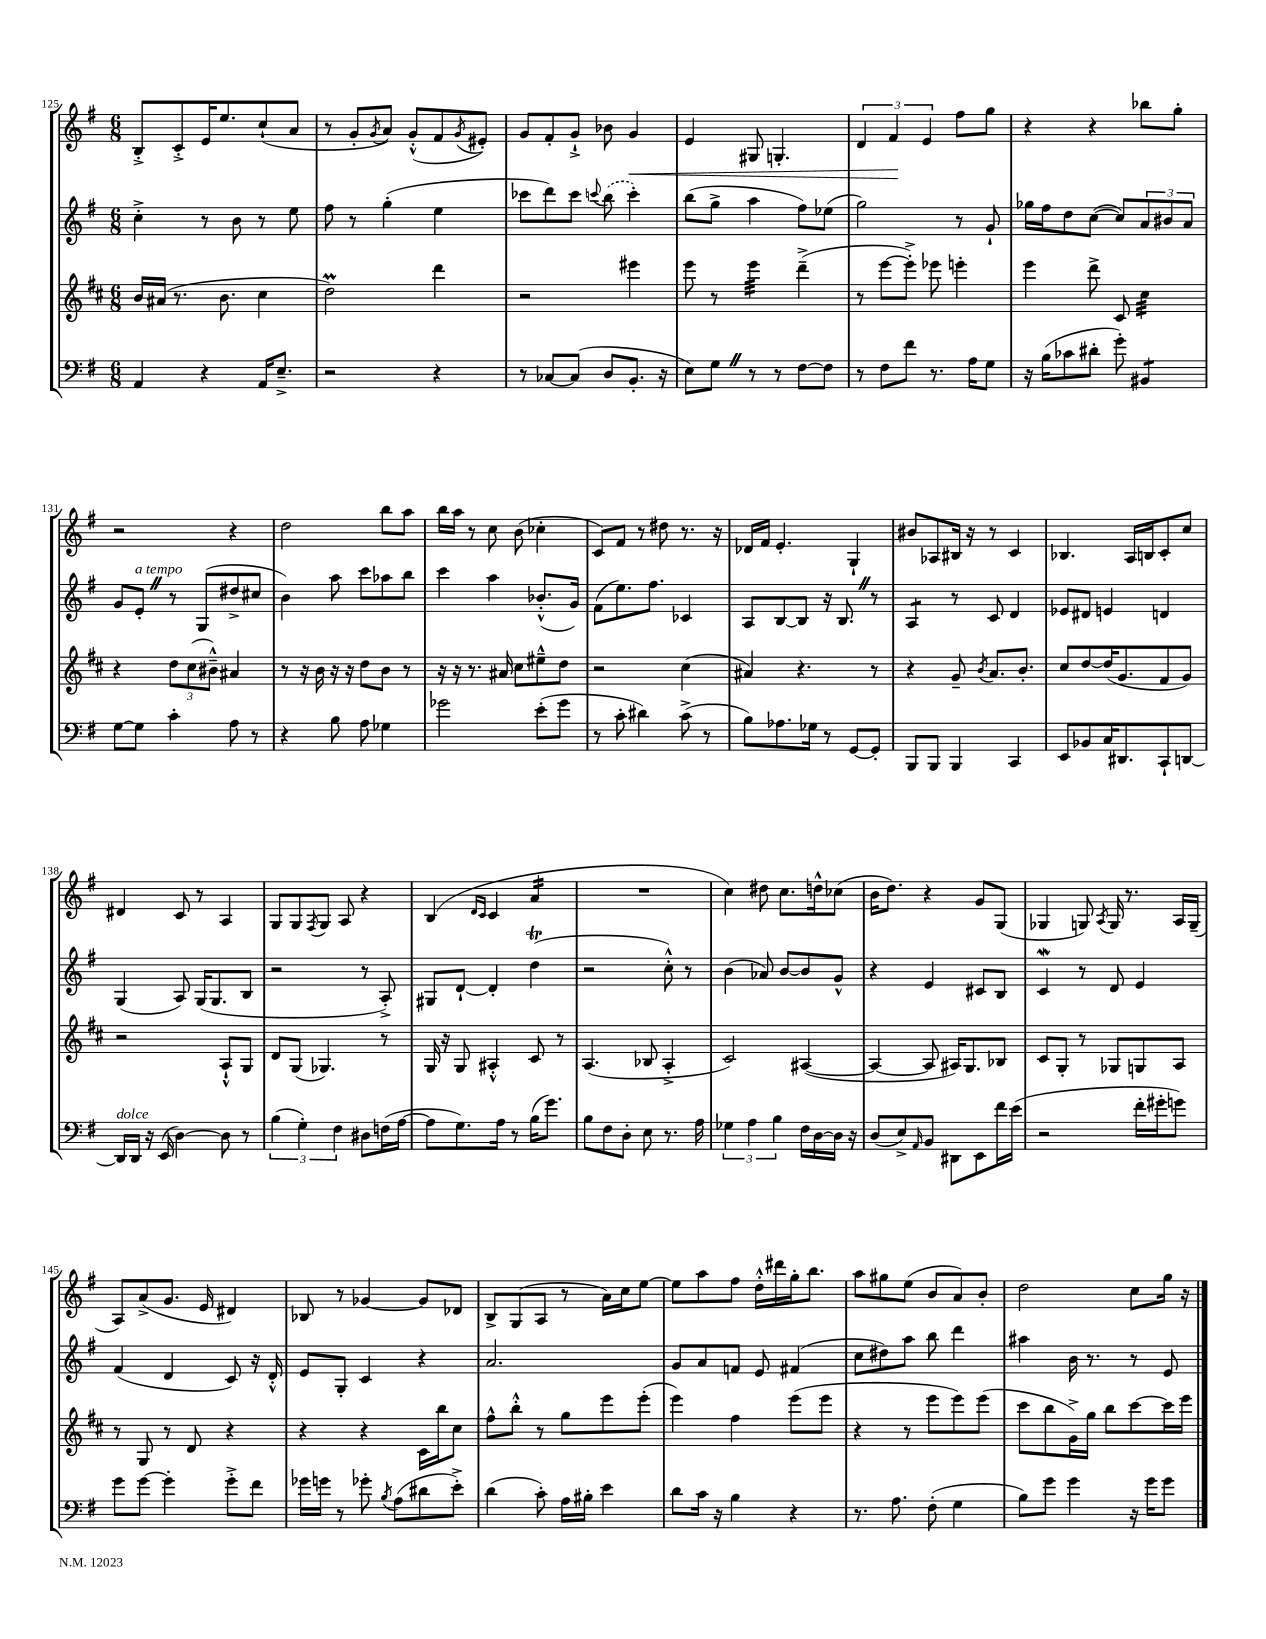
<<
\new StaffGroup <<
\new Staff = "s0" {
    \clef treble \key g \major \numericTimeSignature \time 6/8
    b8-.-> c'8-.-> e'16 e''8. c''8-!( a'8 |
    r8 g'8-. \acciaccatura { g'8 } a'8) g'8-.-^( fis'8 \acciaccatura { g'8 } eis'8-.) |
    g'8 fis'8-. g'8-!-> bes'8 g'4\< |
    e'4 gis8 g4.-. |
    \tuplet 3/2 { d'4 fis'4\! e'4 } fis''8 g''8 |
    r4 r4 bes''8 g''8-. |
    r2 r4 |
    d''2 b''8 a''8 |
    b''16 a''16 r8 c''8 b'8( ces''4-. |
    c'8) fis'8 r8 dis''8 r8. r16 |
    des'16 fis'16 e'4.-. g4-! |
    bis'8 aes8 bis16 r16 r8 c'4 |
    bes4. a16 b16 c'8-. c''8 |
    dis'4 c'8 r8 a4 |
    g8 g8 \acciaccatura { fis8 } g8 a8 r4 |
    b4( \grace { d'16 c'16 } c'4 a'4:16 |
    R2. |
    c''4) dis''8 c''8. d''16-^ ces''8( |
    b'16 d''8.) r4 g'8 g8( |
    ges4 g8) \acciaccatura { a8 } g16 r8. a16 g16--( |
    a8) a'8->( g'8. e'16 dis'4) |
    bes8 r8 ges'4~ ges'8 des'8 |
    b8-> g8( a8 r8 a'16) c''16 e''8~ |
    e''8 a''8 fis''8 d''16-.-^ dis'''16 g''16-. b''8. |
    a''8 gis''8 e''8( b'8 a'8) b'8-. |
    d''2 c''8 g''16 r16 \bar "|." |
}
\new Staff = "s1" {
    \clef treble \key g \major \numericTimeSignature \time 6/8
    c''4-.-> r8 b'8 r8 e''8 |
    fis''8 r8 g''4-.( e''4 |
    ces'''8 d'''8) ces'''8 \appoggiatura { c'''8 } \once \slurDashed b''8( c'''4-.) |
    b''8( g''8-> a''4 fis''8) ees''8( |
    g''2) r8 g'8-! |
    ges''16 fis''16 d''8 c''8~( c''8) \tuplet 3/2 { a'8 bis'8 a'8 } |
    g'8 e'8-.^\markup { \italic "a tempo" } \once \override BreathingSign.text = \markup { \musicglyph "scripts.caesura.straight" } \breathe r8 g8( dis''8-> cis''8 |
    b'4) a''8 c'''8 aes''8 b''8 |
    c'''4 a''4 bes'8.-.-^( g'16) |
    fis'8( e''8.) fis''8. ces'4 |
    a8 b8~ b8 r16 b8. \once \override BreathingSign.text = \markup { \musicglyph "scripts.caesura.straight" } \breathe r8 |
    a4:8 r8 c'8 d'4 |
    ees'8 dis'8 e'4 d'4 |
    g4( a8) g16( g8. b8 |
    r2 r8 a8-.->) |
    gis8 d'8~-! d'4-. d''4\trill( |
    r2 c''8-.-^) r8 |
    b'4( aes'8) b'8~ b'8 g'8-^ |
    r4 e'4 cis'8 b8 |
    c'4\mordent r8 d'8 e'4 |
    fis'4( d'4 c'8) r16 d'16-.-^ |
    e'8 g8-. c'4 r4 |
    a'2. |
    g'8 a'8 f'8 e'8 fis'4( |
    c''8 dis''8) a''8 b''8 d'''4 |
    ais''4 b'16 r8. r8 e'8 \bar "|." |
}
\new Staff = "s2" {
    \clef treble \key d \major \numericTimeSignature \time 6/8
    b'16 ais'16( r8. b'8. cis''4 |
    d''2\prall) d'''4 |
    r2 eis'''4 |
    e'''8 r8 e'''4:32 d'''4--->( |
    r8 e'''8~ e'''8-.->) ees'''8 e'''4-. |
    e'''4 d'''8-> cis'8 cis''4:32 |
    r4 \tuplet 3/2 { d''8 cis''8( bis'8---^) } ais'4 |
    r8 r16 b'16 r16 r16 d''8 b'8 r8 |
    r16 r16 r8. ais'16 cis''8 eis''8---^ d''8 |
    r2 cis''4( |
    ais'4) r4. r8 |
    r4 g'8-- \acciaccatura { b'8 } a'8. b'8.-. |
    cis''8 d''8~ d''16( g'8. fis'8 g'8) |
    r2 a8-!-^ g8 |
    d'8 g8( ges4.) r8 |
    g16 r16 g8 ais4-.-^ cis'8 r8 |
    a4.( bes8 a4-.-> |
    cis'2) ais4~( |
    ais4~ ais8 ais16) g8. bes8 |
    cis'8 g8-. r8 ges8 g8 a8 |
    r8 g8 r8 d'8 r4 |
    r4 r4 cis'16 b''16 cis''8 |
    fis''8-^ b''8-.-^ r8 g''8 e'''8 e'''8-.( |
    e'''4) fis''4 e'''8( e'''8 |
    r4 r8 e'''8 e'''8) e'''8( |
    cis'''8 b''8 g'16->) g''16 b''8 cis'''8~ cis'''16 e'''16 \bar "|." |
}
\new Staff = "s3" {
    \clef bass \key g \major \numericTimeSignature \time 6/8
    a,4 r4 a,16 e8.---> |
    r2 r4 |
    r8 ces8~ ces8( d8 b,8.-. r16 |
    e8) g8 \once \override BreathingSign.text = \markup { \musicglyph "scripts.caesura.straight" } \breathe r8 r8 fis8~ fis8 |
    r8 fis8 fis'8 r8. a16 g8 |
    r16 b16( ces'8 dis'8-. g'8-.) bis,4:8 |
    g8~ g8 c'4-. a8 r8 |
    r4 b8 a8 ges4 |
    ges'2 e'8-.( ges'8 |
    r8 c'8-. dis'4) c'8->( r8 |
    b8) aes8. ges16 r8 g,8~ g,8-. |
    b,,8 b,,8 b,,4 c,4 |
    e,8 bes,8 c16 dis,8. c,8-! d,8~ |
    d,16^\markup { \italic "dolce" } d,16 r16 e,16( d4~) d8 r8 |
    \tuplet 3/2 { b4( g4-.) fis4 } dis8 f16( a16~ |
    a8 g8.) a16 r8 b16( g'8.) |
    b8 fis8 d8-. e8 r8. a16 |
    \tuplet 3/2 { ges4 a4 b4 } fis16 d16~ d16 r16 |
    d8( e8->) \grace { a,16 } b,8 dis,8 e,8 fis'16 e'16( |
    r2 fis'16-. gis'16-. g'8) |
    g'8 g'8~ g'4-. g'8-.-> fis'8 |
    ges'16 g'16 r8 ges'8-. \acciaccatura { b8 } a8( dis'8 e'8-.->) |
    d'4( c'8-.) a16 bis16-. e'4 |
    d'8 c'16 r16 b4 r4 |
    r8. a8. fis8-.( g4 |
    b8) g'8 g'4 r16 g'16 g'8 \bar "|." |
}
>>
>>
\layout { \context { \Score currentBarNumber = #125 } }
